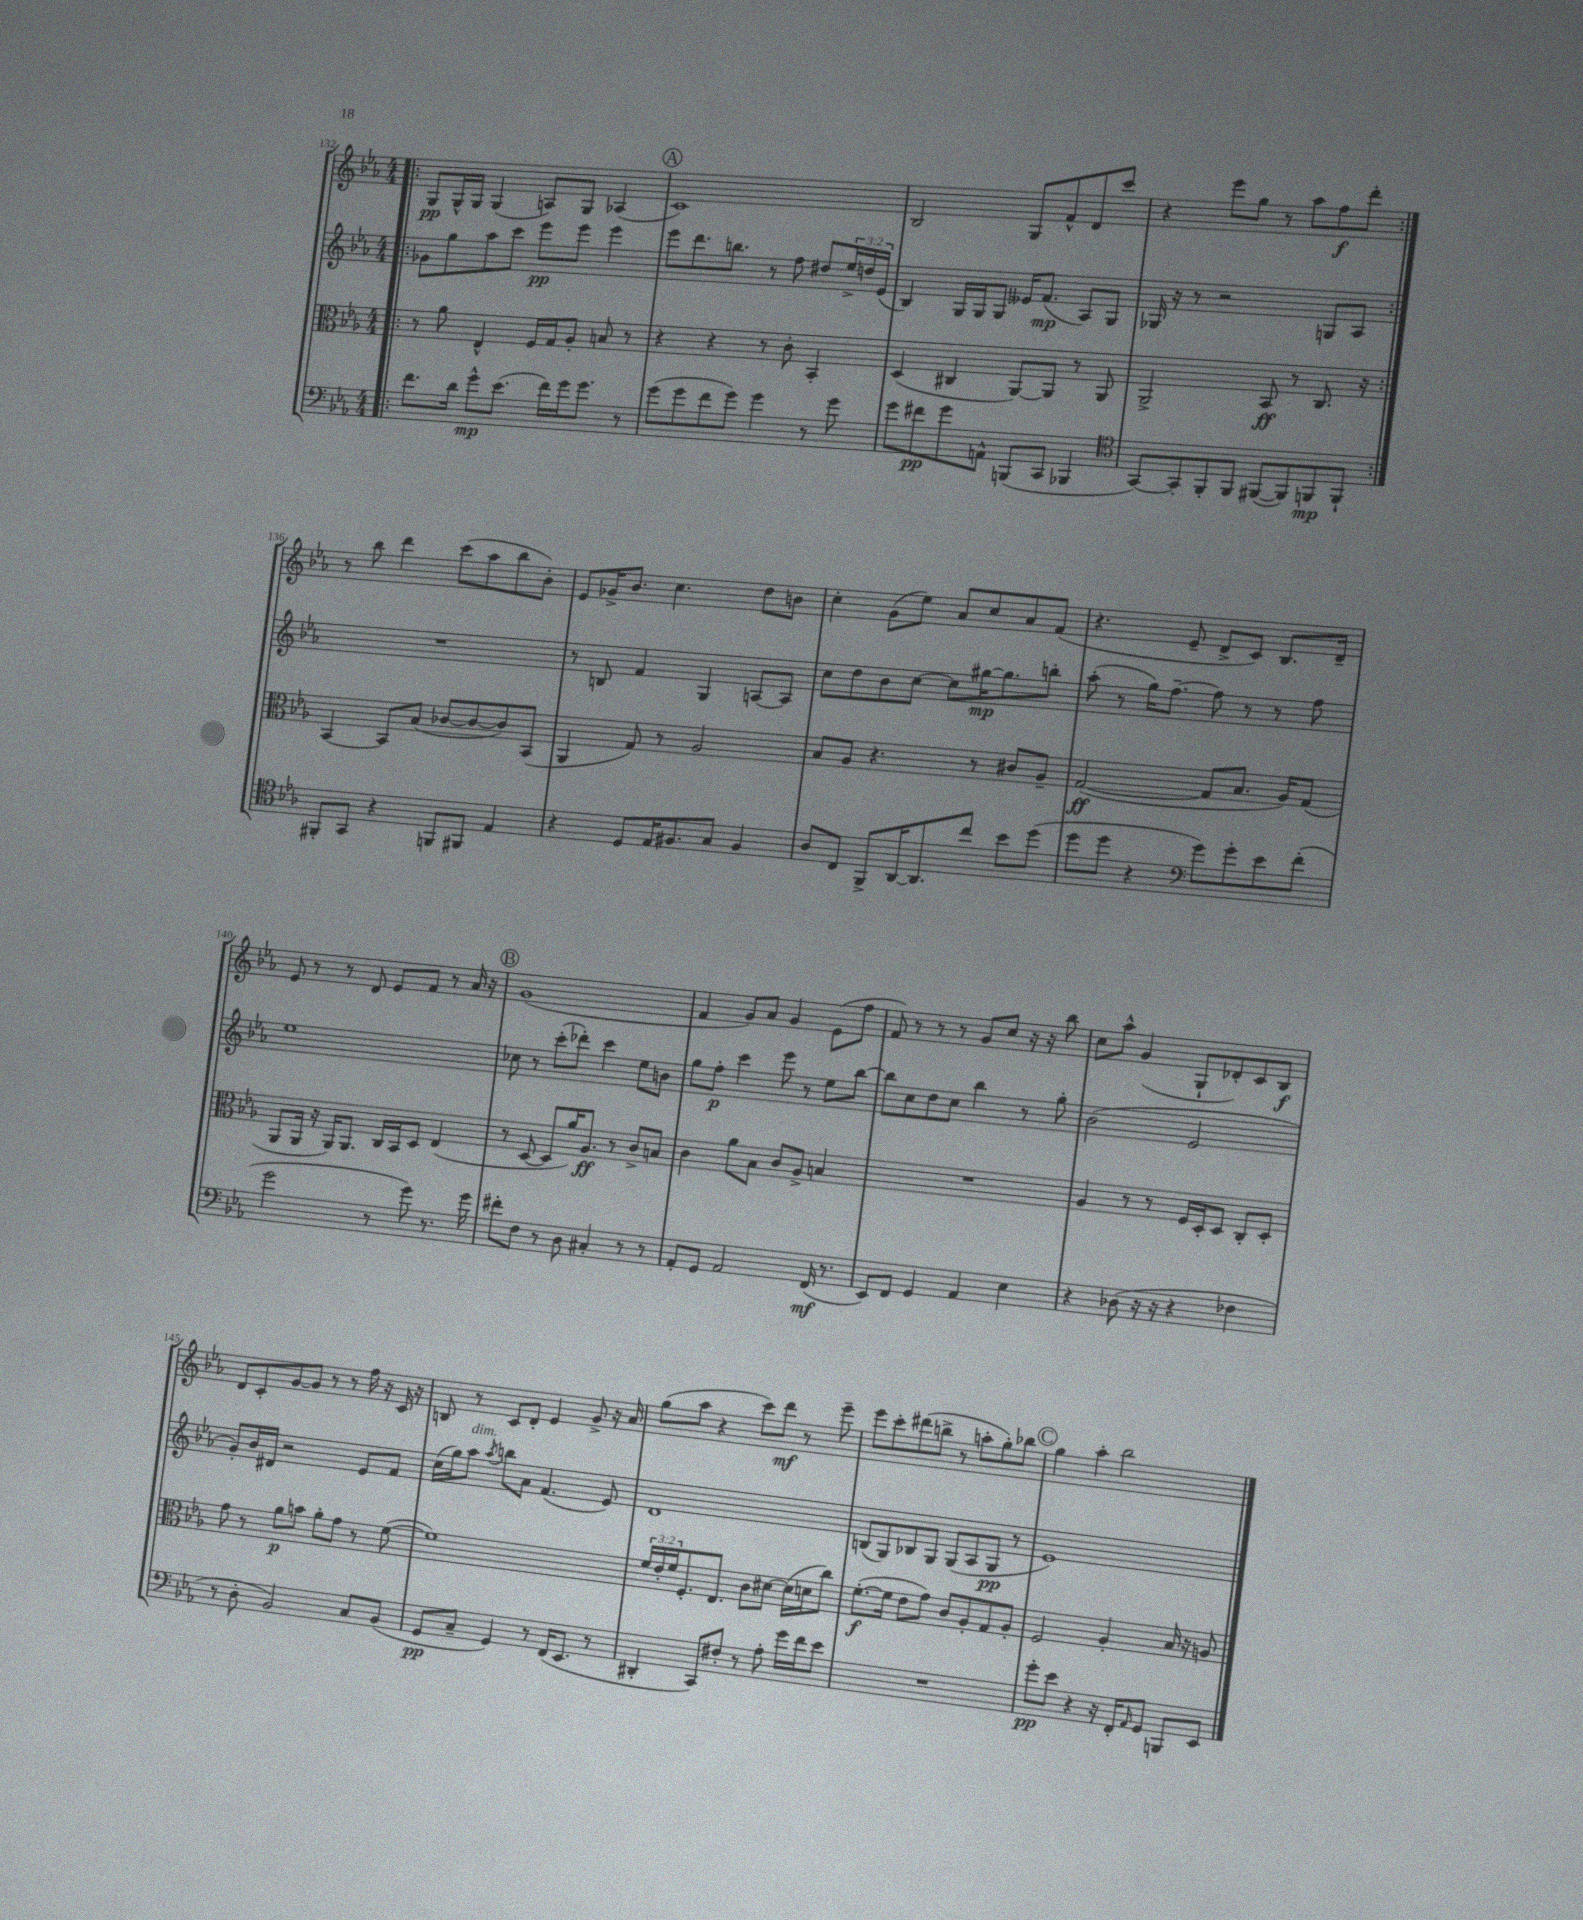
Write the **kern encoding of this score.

**kern	**kern	**kern	**kern
*staff4	*staff3	*staff2	*staff1
*clefF4	*clefC3	*clefG2	*clefG2
*k[b-e-a-]	*k[b-e-a-]	*k[b-e-a-]	*k[b-e-a-]
*M4/4	*M4/4	*M4/4	*M4/4
=!|:	=!|:	=!|:	=!|:
8.f	8r	8g-	8G
.	8a-	8gg	16G^^
16d	.	.	16G
8g^^	4E-^^	8aa-	(4G
(8.e-	.	8ccc	.
.	16F	8eee-	8A)
16f)	16G	.	.
16g	8A-'	8eee-	8G
8.g	.	.	.
.	8B	4eee-	(4A-
8r	8r	.	.
=	=	=	=
(8g	4r	8eee-	1c)
8g	.	8.ddd	.
8f	4r	.	.
.	.	8.bb	.
8g)	.	.	.
4g	8r	8r	.
.	8c'	8ff	.
8r	4BB-'	8dd#	.
8g	.	24ee-^	.
.	.	24dd	.
.	.	(24e-	.
=	=	=	=
8g	(4D	4B-)	2B-
8f#	.	.	.
8g	4C#	16G	.
.	.	16G	.
8AA^^	.	8G	.
(8BBB	[8AA-)	16e--	8G
.	.	(8.f	.
8CC	8AA-]	.	8f^^
4BBB-	8r	8A-)	8d
.	8AA-	8G	8ccc
=	=	=	=
*clefC4	*	*	*
[8GG)	2AA-^	16G-	4r
.	.	16r	.
8GG']	.	8r	.
8FF'	.	2r	8eee-
8FF	.	.	8gg
([8FF#	8BB-	.	8r
8FF#])	8r	.	8aa-
8FF	8.C	8G	8ff
8FF`	.	8A-	8ddd'
.	16r	.	.
=:|!	=:|!	=:|!	=:|!
8FF#'	[4BB-	1r	8r
8GG	.	.	8bb-
4r	8BB-]	.	4ddd
.	(8B-	.	.
8FF	[8c-	.	(8ccc
8FF#	8c-_	.	8aa-
4E-	8c-])	.	8bb-
.	(8BB-	.	8b-')
=	=	=	=
4r	4AA-	8r	8e-
.	.	8B	16g-^
.	.	.	8.b-
8D	8G)	4f	.
16E-	8r	.	4.cc
8.F#	.	.	.
.	2A-	4G	.
8G	.	.	.
4F#	.	[8A	8dd
.	.	8A]	8b
=	=	=	=
8A-	8B-	8cc	4cc'
8C	8A-	8dd	.
8FF^	4.r	8b-	(8g
[16AA-	.	[8cc	8ee-)
8.AA-]	.	.	.
.	.	8cc]	8a-
8cc	8r	[16gg#	8cc
.	.	8.gg#]	.
8b-	8c#	.	8a-
(8dd	8A-~	8bb'	(8f
=	=	=	=
8dd	([2G	(8aa-'	4.r
8dd	.	8r	.
4r	.	16gg)	.
.	.	[8.ff~	.
.	.	.	8e-~
*clefF4	*	*	*
8g)	8G]	8ff]	8d^
8g'	8.B-	8r	8c)
8e-	.	8r	8.B-
.	16A-)	.	.
(8f'	(8G	8ff	.
.	.	.	16d~
=	=	=	=
2g	8AA-	1ee-	8e-
.	16AA-	.	8r
.	16r	.	.
.	16AA-)	.	8r
.	8.AA-	.	.
.	.	.	8d
8r	16C	.	8e-
.	16BB-	.	.
8g)	8D	.	8f
8.r	(4E-	.	8r
.	.	.	16a-
16g	.	.	16r
=	=	=	=
8f#'	8r	8cc-	(1g
8F	[8D	8r	.
8r	8D]	(8ccc'	.
8D	16a-)	8ddd-')	.
.	8.A-	.	.
4C#'	.	4ccc	.
.	8r	.	.
8r	8c^	8ee-	.
8r	8B	8b	.
=	=	=	=
8AA-'	4c	8gg	4f
8GG	.	8ff'	.
2AA-	8a-	4ccc	8g)
.	8B-	.	8a-
.	8c	8eee-	4g
.	8A-^	8r	.
(16FF	4B	8ee-	(8e-
8.r	.	.	.
.	.	[8bb-	8ff
=	=	=	=
8EE-)	1r	8bb-]	8f)
8FF	.	8cc	8r
4GG	.	8dd	8r
.	.	8cc	8r
4AA-	.	4bb-	8g
.	.	.	8cc
4E-	.	8r	16r
.	.	.	16r
.	.	8gg'	8bb-
=	=	=	=
4r	4A-	(2b-	8cc
.	.	.	8aa-^^
(8D-	8r	.	(4g
16r	8r	.	.
16r	.	.	.
4r	16F	2e-	8G`
.	16D'	.	.
.	8D	.	8d-')
4F-	8C'	.	8c
.	8D'	.	8B-
=	=	=	=
8r	8g	8g')	8d
8D'	8r	16b-	8c'
.	.	16d#	.
2BB-)	8a-	2r	[8g
.	8b	.	8g]
.	8a-'	.	8r
.	8g	.	8r
8C	8r	8e-	16ff
.	.	.	16r
(8BB-	([8f	8f	16c
.	.	.	16r
=	=	=	=
8GG	1f])	(16cc	8B
.	.	16gg)	.
8C~	.	8aa-	8r
.	.	8qaa-	.
4GG)	.	8bb	8c
.	.	8a-	8d'
8r	.	(4.f	4e-
(16FF	.	.	.
8.EE-	.	.	.
.	.	.	8g^
8r	.	8e-)	16r
.	.	.	16a-
=	=	=	=
4DD#'	24f	1d	(8gg
.	24e-'	.	.
.	24f	.	.
.	8.F'	.	8aa-
8CC)	.	.	4r
.	8.E-	.	.
8F#'	.	.	.
8r	8c	.	8ccc)
8A-'	[8d#	.	8ddd
16g	(16d#]	.	8r
16f	16d	.	.
8e-	8cc)	.	8eee-~
=	=	=	=
1r	([8.f'	(8B	8eee-
.	.	8G)	8ccc'
.	16f]	.	.
.	8e-	8B-	(8ddd#
.	8g)	8G	8bb^
.	8c	(8G	8r
.	8A-'	8A-	8aa'
.	8G	8G	8gg')
.	8A-'	8r	8bb-
=	=	=	=
8g'	2F	1e-)	4gg
8e-	.	.	.
4r	.	.	4aa-'
16r	4A-'	.	2bb-
16FF'	.	.	.
16qqAA-	.	.	.
8GG	.	.	.
8BBB	16B-	.	.
.	16r	.	.
8EE-	8A	.	.
==	==	==	==
*-	*-	*-	*-
